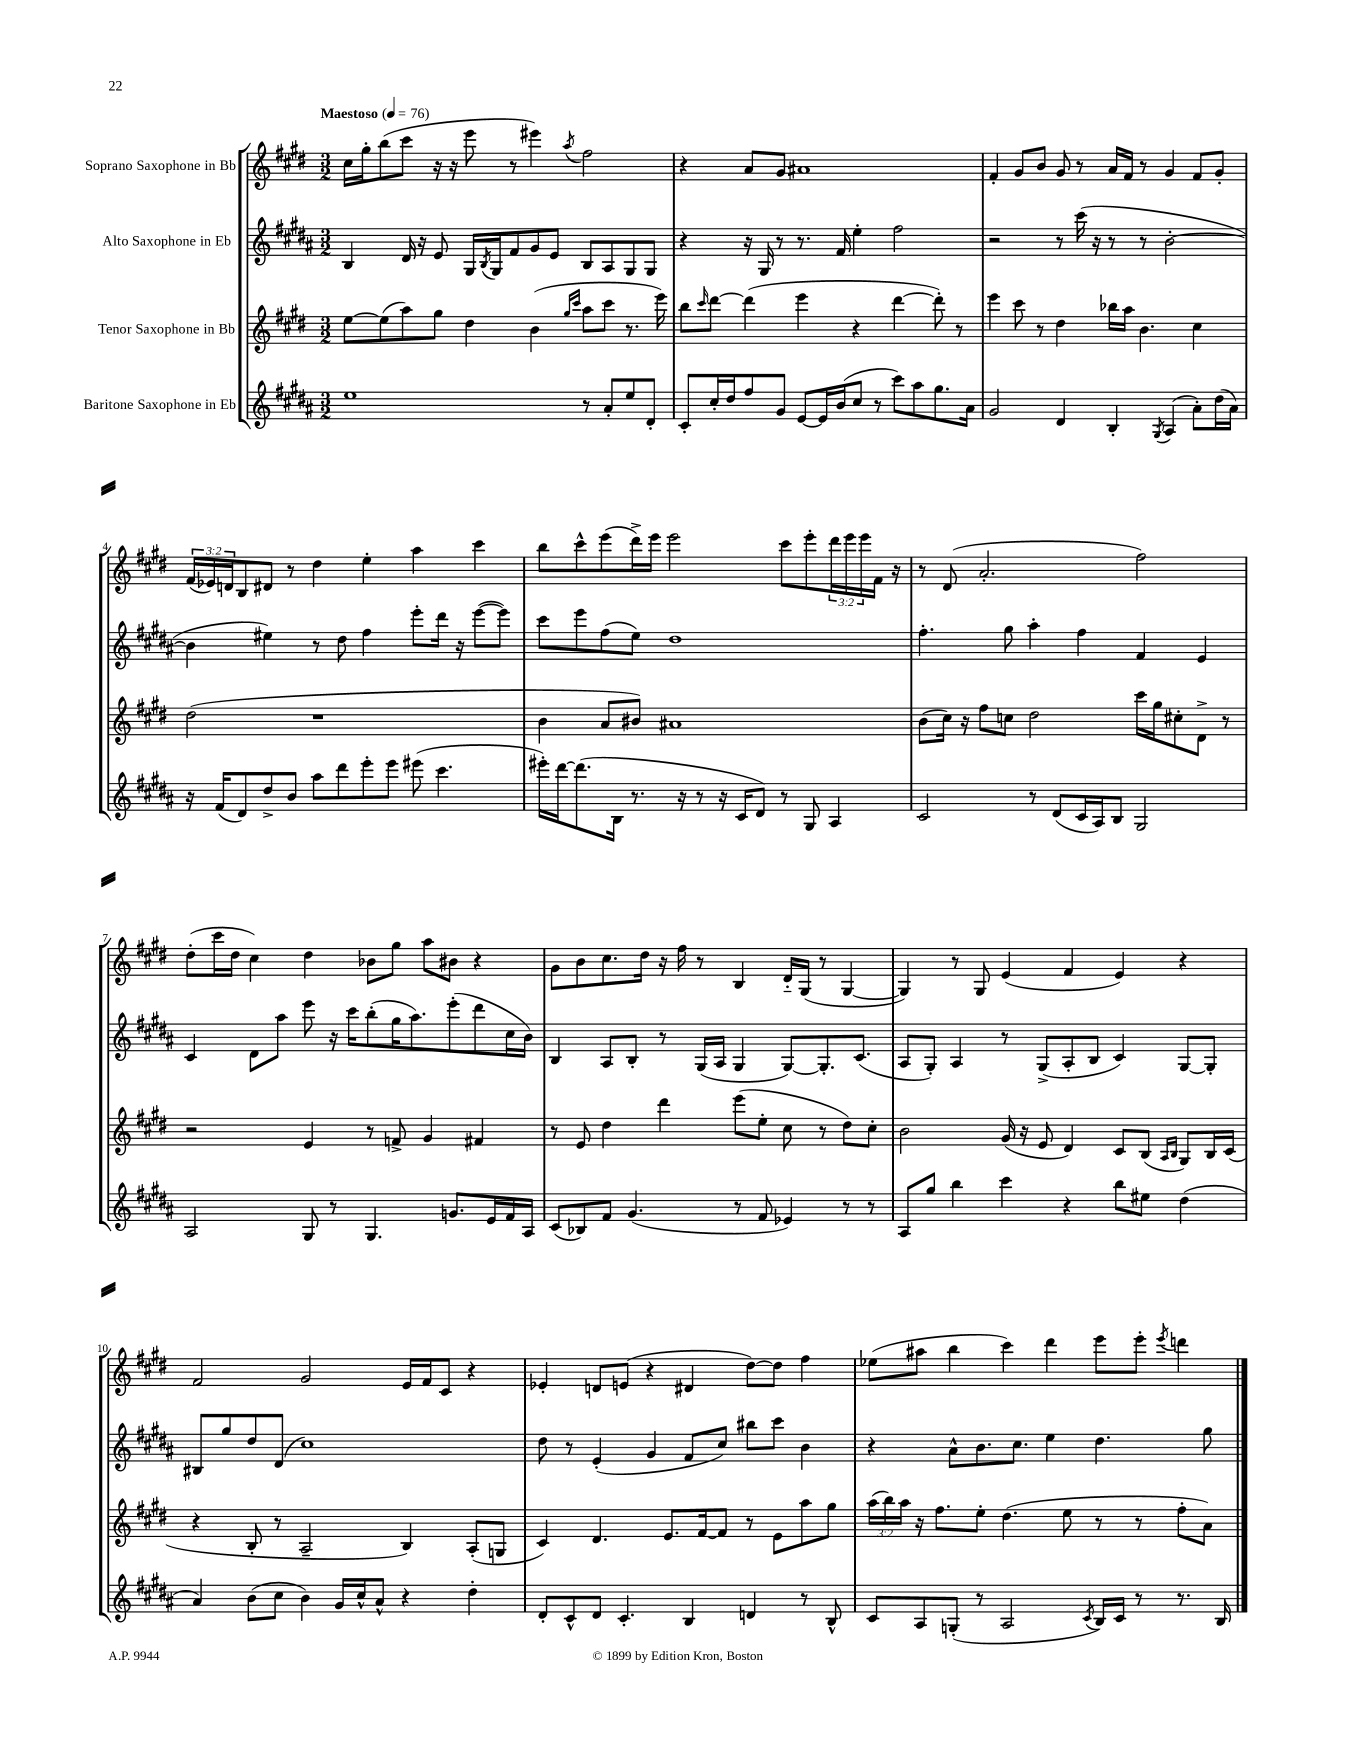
<<
\new StaffGroup <<
\new Staff = "s0" \with { instrumentName = "Soprano Saxophone in Bb" } {
    \clef treble \key e \major \numericTimeSignature \time 3/2 \override Staff.TupletNumber.text = #tuplet-number::calc-fraction-text \tempo "Maestoso" 4 = 76
    cis''16 gis''16-. b''8( cis'''8 r16 r16 e'''8 r8 eis'''4) \acciaccatura { a''8 } fis''2 |
    r4 a'8 gis'8 ais'1 |
    fis'4-. gis'8 b'8 gis'8 r8 a'16 fis'16 r8 gis'4 fis'8 gis'8-. |
    \tuplet 3/2 { fis'16( ees'16) d'16 } b8 dis'8 r8 dis''4 e''4-. a''4 cis'''4 |
    b''8 cis'''8-^ e'''8( dis'''16->) e'''16 e'''2 cis'''8 e'''8-. \tuplet 3/2 { dis'''16 e'''16 e'''16 } fis'16 r16 |
    r8 dis'8( a'2.-. fis''2) |
    dis''8-.( cis'''16 dis''16 cis''4) dis''4 bes'8 gis''8 a''8 bis'8 r4 |
    gis'8 b'8 cis''8. dis''16 r16 fis''16 r8 b4 dis'16-_ gis16( r8 gis4~ |
    gis4) r8 gis8 e'4( fis'4 e'4) r4 |
    fis'2 gis'2 e'16 fis'16 cis'8 r4 |
    ees'4-. d'8 e'8( r4 dis'4 dis''8~) dis''8 fis''4 |
    ees''8( ais''8 b''4 cis'''4) dis'''4 e'''8 e'''8-. \acciaccatura { e'''8 } d'''4 \bar "|." |
}
\new Staff = "s1" \with { instrumentName = "Alto Saxophone in Eb" } {
    \clef treble \key b \major \numericTimeSignature \time 3/2
    b4 dis'16 r16 e'8 gis16 \acciaccatura { b8 } gis16 fis'8 gis'8 e'8 b8 ais8 gis8 gis8 |
    r4 r16 gis16 r8 r8. fis'16 e''4-. fis''2 |
    r2 r8 cis'''16( r16 r8 r8 b'2~-. |
    b'4 eis''4) r8 dis''8 fis''4 e'''8-. dis'''16 r16 e'''8~( e'''8) |
    cis'''8 e'''8 fis''8( e''8) dis''1 |
    fis''4.-. gis''8 ais''4-. fis''4 fis'4 e'4 |
    cis'4 dis'8 ais''8 e'''8 r16 cis'''16 b''8-.( gis''16 ais''8.) e'''8-.( dis'''8 cis''16 b'16) |
    b4 ais8 b8-. r8 gis16( ais16 gis4 gis8~) gis8.-. cis'8.( |
    ais8 gis8-.) ais4 r8 gis8->( ais8-. b8 cis'4) gis8~ gis8-. |
    bis8 gis''8 dis''8 dis'8( cis''1) |
    dis''8 r8 e'4-.( gis'4 fis'8 cis''8) bis''8 cis'''8 b'4 |
    r4 ais'8-^ b'8. cis''8. e''4 dis''4. gis''8 \bar "|." |
}
\new Staff = "s2" \with { instrumentName = "Tenor Saxophone in Bb" } {
    \clef treble \key e \major \numericTimeSignature \time 3/2 \override Staff.TupletNumber.text = #tuplet-number::calc-fraction-text
    e''8~ e''8( a''8) gis''8 dis''4 b'4( \grace { gis''16 cis'''16 } a''8 cis'''8 r8. e'''16) |
    b''8 \grace { cis'''16 } dis'''8~ dis'''4( e'''4 r4 dis'''4~ dis'''8-.) r8 |
    e'''4 cis'''8 r8 dis''4 bes''16 a''16 b'4. cis''4 |
    dis''2( r1 |
    b'4 a'8 bis'8) ais'1 |
    b'8( cis''16) r16 fis''8 c''8 dis''2 cis'''16 gis''16 cis''8-. dis'8-> r8 |
    r2 e'4 r8 f'8-> gis'4 fis'4 |
    r8 e'8 dis''4 dis'''4 e'''8( e''8-. cis''8 r8 dis''8) cis''8-. |
    b'2 gis'16( r16 e'8 dis'4) cis'8 b8( \grace { a16 b16 } gis8) b16 cis'16( |
    r4 b8-. r8 a2-- b4) a8-.( g8 |
    cis'4) dis'4. e'8. fis'16~ fis'8 r8 e'8 a''8 gis''8 |
    \tuplet 3/2 { a''16( b''16) a''16 } r16 fis''8. e''8-. dis''4.( e''8 r8 r8 fis''8-. a'8) \bar "|." |
}
\new Staff = "s3" \with { instrumentName = "Baritone Saxophone in Eb" } {
    \clef treble \key b \major \numericTimeSignature \time 3/2
    e''1 r8 ais'8-. e''8 dis'8-. |
    cis'8-. cis''16-. dis''16 fis''8 gis'8 e'8~ e'16 b'16( cis''8 r8 cis'''8) ais''8 gis''8. ais'16 |
    gis'2 dis'4 b4-. \acciaccatura { gis8 } ais4( ais'8-.) dis''16( ais'16) |
    r16 fis'16( dis'8) dis''8-> b'8 ais''8 dis'''8 e'''8-. e'''8 eis'''8( cis'''4. |
    eis'''16-.) dis'''16~ dis'''8.( b16 r8. r16 r8 r16 cis'16 dis'8) r8 gis8 ais4 |
    cis'2 r8 dis'8( cis'16 ais16) b8 gis2 |
    ais2 gis8 r8 gis4. g'8. e'16 fis'16 ais16 |
    cis'8( bes8) fis'8 gis'4.( r8 fis'8 ees'4) r8 r8 |
    ais8 gis''8 b''4 cis'''4 r4 b''8 eis''8 dis''4( |
    ais'4) b'8( cis''8 b'4) gis'16 cis''16-^ ais'8-^ r4 dis''4-. |
    dis'8-. cis'8-^ dis'8 cis'4.-. b4 d'4 r8 b8-^ |
    cis'8 ais8 g8-.( r8 ais2 \acciaccatura { cis'8 } b16) cis'16 r8 r8. b16 \bar "|." |
}
>>
>>
